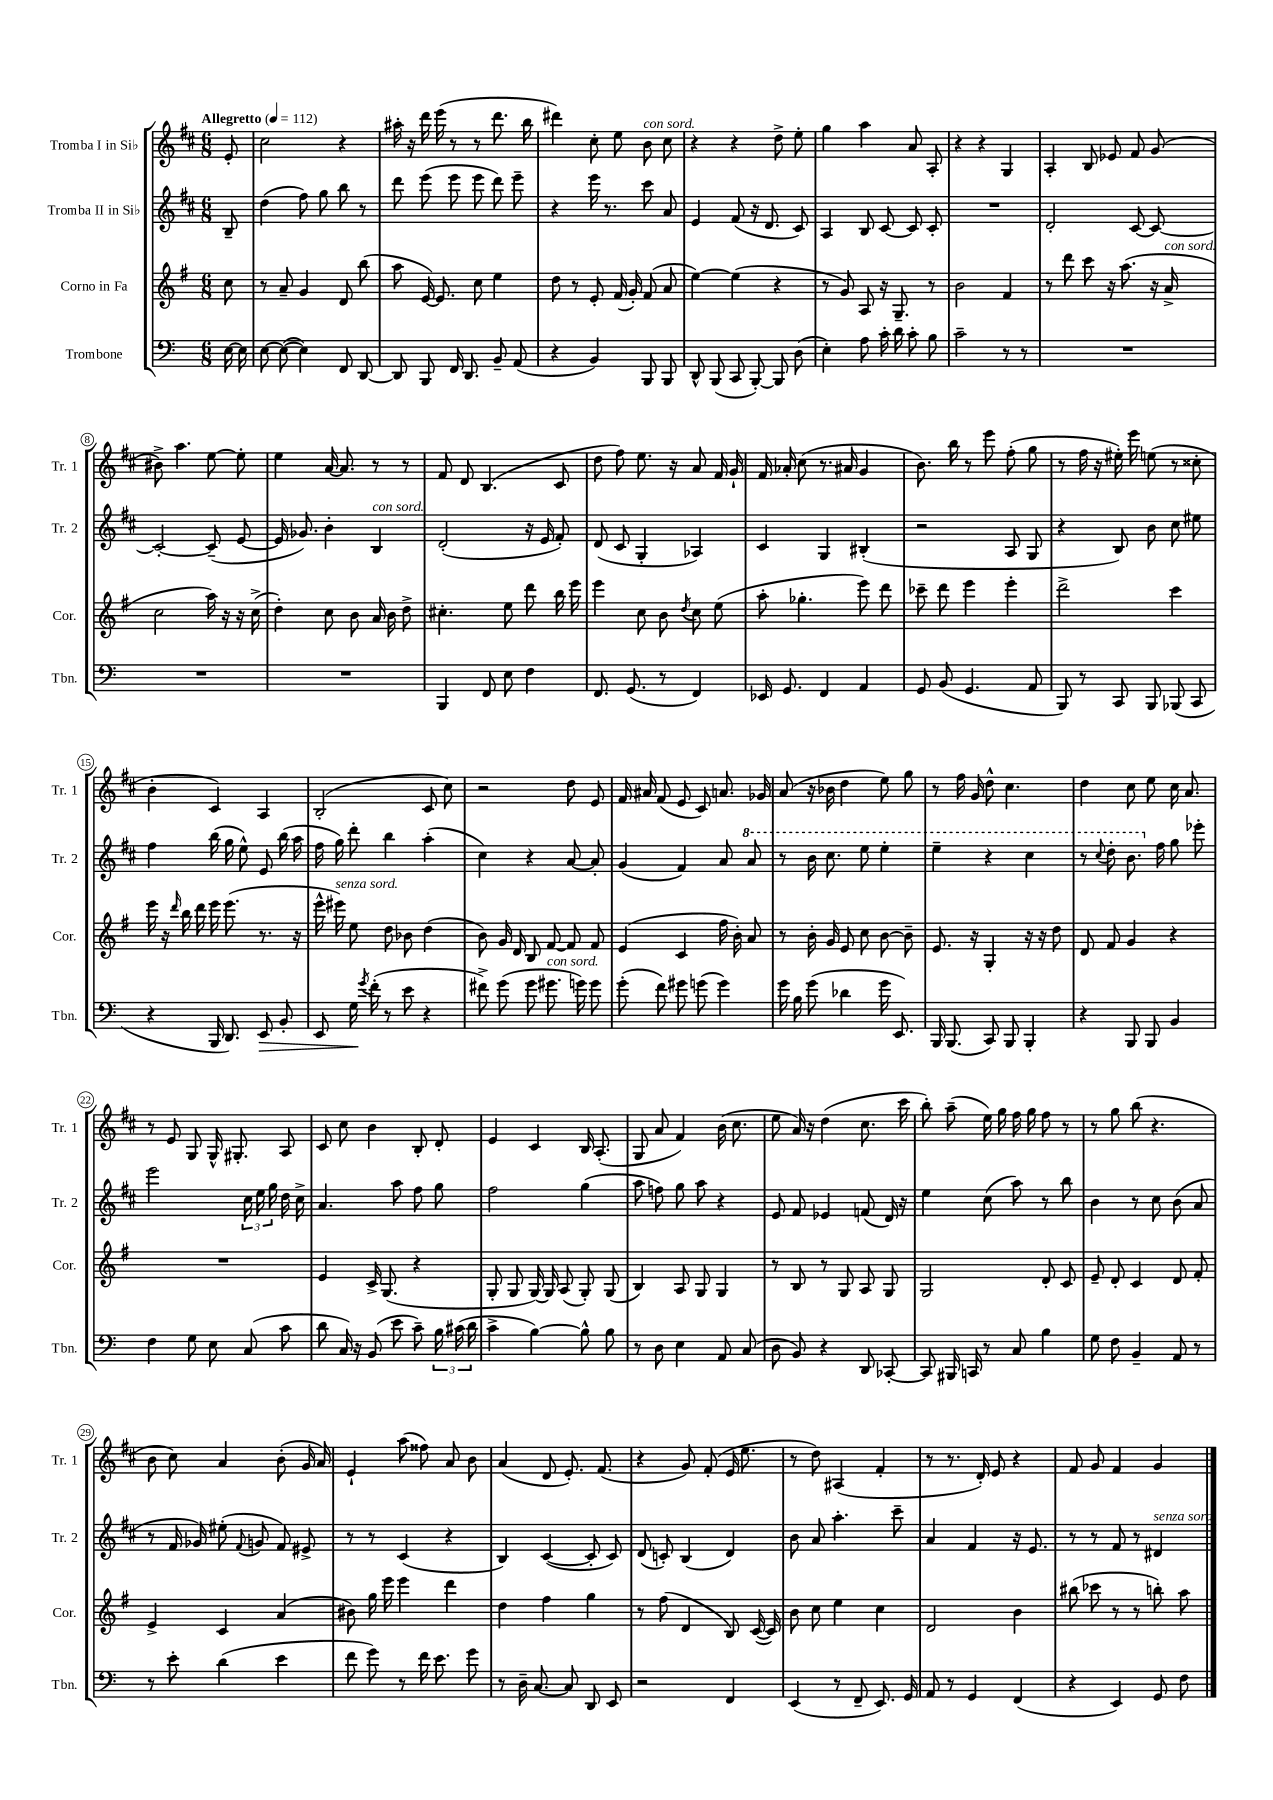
<<
\new StaffGroup <<
\new Staff = "s0" \with { instrumentName = "Tromba I in Sib" shortInstrumentName = "Tr. 1" } {
    \clef treble \key d \major \numericTimeSignature \time 6/8 \partial 8 \tempo "Allegretto" 4 = 112
    \autoBeamOff e'8-. |
    cis''2 r4 |
    ais''16-. r16 d'''16 e'''16( r8 r8 d'''8. b''16 |
    dis'''4) cis''8-. e''8 b'8^\markup { \italic "con sord." } cis''8 |
    r4 r4 d''8-> e''8-. |
    g''4 a''4 a'8 a8-. |
    r4 r4 g4 |
    a4-. b8 ees'8 fis'8 g'8( |
    bis'8->) a''4. e''8~ e''8-. |
    e''4 a'16~ a'8. r8 r8 |
    fis'8 d'8 b4.( cis'8 |
    d''8 fis''8) e''8. r16 a'8 fis'16 g'16-! |
    fis'16 aes'16-. cis''8( r8. ais'16 g'4 |
    b'8.) b''16 r8 e'''8 fis''8-.( g''8 |
    r8 fis''16 r16 eis''16-.) e'''16 e''8( r8 cisis''8-. |
    b'4-. cis'4) a4 |
    b2-.( cis'8 cis''8) |
    r2 d''8 e'8 |
    fis'16 ais'16 fis'8( e'8 cis'8) a'8. ges'16 |
    a'8( r16 bes'16 d''4 e''8) g''8 |
    r8 fis''16 g'16 d''8-^ cis''4. |
    d''4 cis''8 e''8 cis''16 a'8. |
    r8 e'8 g8 g16-^ gis8.-. a8 |
    cis'8 cis''8 b'4 b8-. d'8-. |
    e'4 cis'4 b16 a8.-.( |
    g8 a'8 fis'4) b'16( cis''8. |
    e''8 a'16) r16 d''4( cis''8. cis'''16 |
    b''8-.) a''8--( e''16) g''16 fis''16 g''16 fis''8 r8 |
    r8 g''8 b''8( r4. |
    b'8 cis''8) a'4 b'8-.( g'16 a'16) |
    e'4-! a''8( fisis''8) a'8 b'8 |
    a'4( d'8 e'8.-.) fis'8.( |
    r4 g'8) fis'8-.( e'16 e''8. |
    r8 d''8) ais4( fis'4-. |
    r8 r8. d'16-.) e'8 r4 |
    fis'8 g'8 fis'4 g'4 \bar "|." |
}
\new Staff = "s1" \with { instrumentName = "Tromba II in Sib" shortInstrumentName = "Tr. 2" } {
    \clef treble \key d \major \numericTimeSignature \time 6/8 \partial 8
    \autoBeamOff b8-- |
    d''4( fis''8) g''8 b''8 r8 |
    d'''8 e'''8( e'''8 e'''8 d'''8) e'''8-- |
    r4 e'''16 r8. cis'''8 a'8 |
    e'4 fis'8( r16 d'8. cis'8) |
    a4 b8 cis'8~ cis'8 cis'8-. |
    R2. |
    d'2-. cis'8~ cis'8~ |
    cis'2~-. cis'8--( e'8~ |
    e'16 ges'8.) b'4-. b4^\markup { \italic "con sord." } |
    d'2-.( r16 e'16 fis'8-.) |
    d'8( cis'8 g4-. aes4) |
    cis'4 g4 bis4-.( |
    r2 a8 g8 |
    r4 b8) b'8 cis''8 eis''8 |
    fis''4 b''16( g''16 e''8-^) e'8 b''16( a''16 |
    fis''16 g''16) d'''8-. b''4 a''4-.( |
    cis''4) r4 a'8~ a'8-. |
    g'4( fis'4) a'8 \ottava #1 a''8 |
    r8 b''16 cis'''8. e'''8 e'''4-. |
    e'''4-- r4 cis'''4 |
    r8 \appoggiatura { cis'''8 } d'''8-. b''8. \ottava #0 fis''16 g''8 ees'''8-. |
    e'''2 \tuplet 3/2 { cis''16 e''16 g''16 } d''16 cis''16-> |
    a'4. a''8 fis''8 g''8 |
    fis''2 g''4( |
    a''8 f''8) g''8 a''8 r4 |
    e'8 fis'8 ees'4 f'8( d'16) r16 |
    e''4 cis''8( a''8) r8 b''8 |
    b'4 r8 cis''8 b'8( a'8 |
    r8 fis'16 ges'16) eis''8-.( \appoggiatura { fis'8 } g'8 fis'8) eis'8-> |
    r8 r8 cis'4( r4 |
    b4) cis'4~( cis'8-. cis'8) |
    d'8( c'8-.) b4( d'4) |
    b'8 a'8 a''4.-. cis'''8-- |
    a'4 fis'4 r16 e'8. |
    r8 r8 fis'8 r8 dis'4^\markup { \italic "senza sord." } \bar "|." |
}
\new Staff = "s2" \with { instrumentName = "Corno in Fa" shortInstrumentName = "Cor." } {
    \clef treble \key g \major \numericTimeSignature \time 6/8 \partial 8
    \autoBeamOff c''8 |
    r8 a'8-- g'4 d'8 b''8( |
    a''8 e'16~) e'8. c''8 e''4 |
    d''8 r8 e'8-. fis'16( g'16-.) fis'8( a'8 |
    e''4~) e''4( r4 |
    r8 g'8) a8 r16 g8.-- r8 |
    b'2 fis'4 |
    r8 d'''8 c'''8 r16 a''8.( r16 a'16->^\markup { \italic "con sord." } |
    c''2 a''16) r16 r16 c''16->( |
    d''4-.) c''8 b'8 a'16 b'16 d''8-> |
    cis''4.-. e''8 d'''8 b''16 e'''16 |
    e'''4 c''8 b'8 \acciaccatura { d''8 } c''8 e''8( |
    a''8-. ges''4.-. e'''8) d'''8 |
    ces'''8-- d'''8 e'''4 e'''4-. |
    d'''2-> c'''4 |
    e'''16 r16 \grace { d'''16 } b''16 d'''16 e'''16 e'''8.( r8. r16 |
    e'''16-^ eis'''16^\markup { \italic "senza sord." }) e''8 d''8 bes'8 d''4( |
    b'8) g'16 d'16 b8 fis'8~ fis'8 fis'8 |
    e'4( c'4 fis''16 b'16-.) a'8 |
    r8 b'16-. g'16 e'8 c''8 b'8~ b'8-- |
    e'8. r16 g4-. r16 r16 d''8 |
    d'8 fis'8 g'4 r4 |
    R2. |
    e'4 c'16-> g8.( r4 |
    g8-. g8 g16~) g16 a8( g8-.) g8( |
    b4) a8 g8 g4 |
    r8 b8 r8 g8 a8 g8 |
    g2 d'8-. c'8 |
    e'8-- d'8-. c'4 d'8 fis'8-. |
    e'4-> c'4 a'4( |
    bis'8) g''16 e'''16 e'''4 d'''4 |
    d''4 fis''4 g''4 |
    r8 fis''8( d'4 b8) c'16~( c'16) |
    b'8 c''8 e''4 c''4 |
    d'2 b'4 |
    bis''8( ces'''8 r8 r8 b''8-.) a''8 \bar "|." |
}
\new Staff = "s3" \with { instrumentName = "Trombone" shortInstrumentName = "Tbn." } {
    \clef bass \key c \major \numericTimeSignature \time 6/8 \partial 8
    \autoBeamOff e16~ e16 |
    e8~ e8~( e4) f,8 d,8~ |
    d,8 b,,8 f,16 d,8. b,8-- a,8( |
    r4 b,4) b,,8 b,,8 |
    d,8-^ b,,8( c,8 b,,8~-.) b,,8 d8( |
    e4-.) a8 c'16-. d'16 c'8-. b8 |
    c'2-- r8 r8 |
    R2. |
    R2. |
    R2. |
    b,,4 f,8 e8 f4 |
    f,8. g,8.( r8 f,4) |
    ees,16 g,8. f,4 a,4 |
    g,8 b,8( g,4. a,8 |
    b,,8) r8 c,8 b,,8 bes,,8( c,8 |
    r4 b,,16 d,8.) e,8\> b,8-. |
    e,8 g16\! \acciaccatura { g'8 } f'16-.( r8 e'8 r4 |
    fis'8->) g'8( g'8 gis'8.^\markup { \italic "con sord." } g'16) g'8 |
    g'8-.( f'8) gis'8 g'8( g'4) |
    g'16 b16 g'8( des'4 g'16 e,8.) |
    b,,16 b,,8.( c,8) b,,8 b,,4-. |
    r4 b,,8 b,,8 b,4 |
    f4 g8 e8 c8( c'8 |
    d'8 c16) r16 b,8( e'8 c'8--) \tuplet 3/2 { b16 cis'16( d'16 } |
    c'4-> b4~) b8-^ b8 |
    r8 d8 e4 a,8 c8( |
    d8 b,8) r4 d,8 ces,8~-. |
    ces,8 bis,,16 c,16 r8 c8 b4 |
    g8 f8 b,4-- a,8 r8 |
    r8 e'8-. d'4( e'4 |
    f'8 g'8) r8 f'16 e'8. g'8 |
    r8 d16-- c8.~ c8 d,8 e,8 |
    r2 f,4 |
    e,4( r8 f,8-- e,8.) g,16 |
    a,8 r8 g,4 f,4( |
    r4 e,4) g,8 f8 \bar "|." |
}
>>
>>
\layout { \context { \Score \override BarNumber.stencil = #(make-stencil-circler 0.1 0.3 ly:text-interface::print) } }
